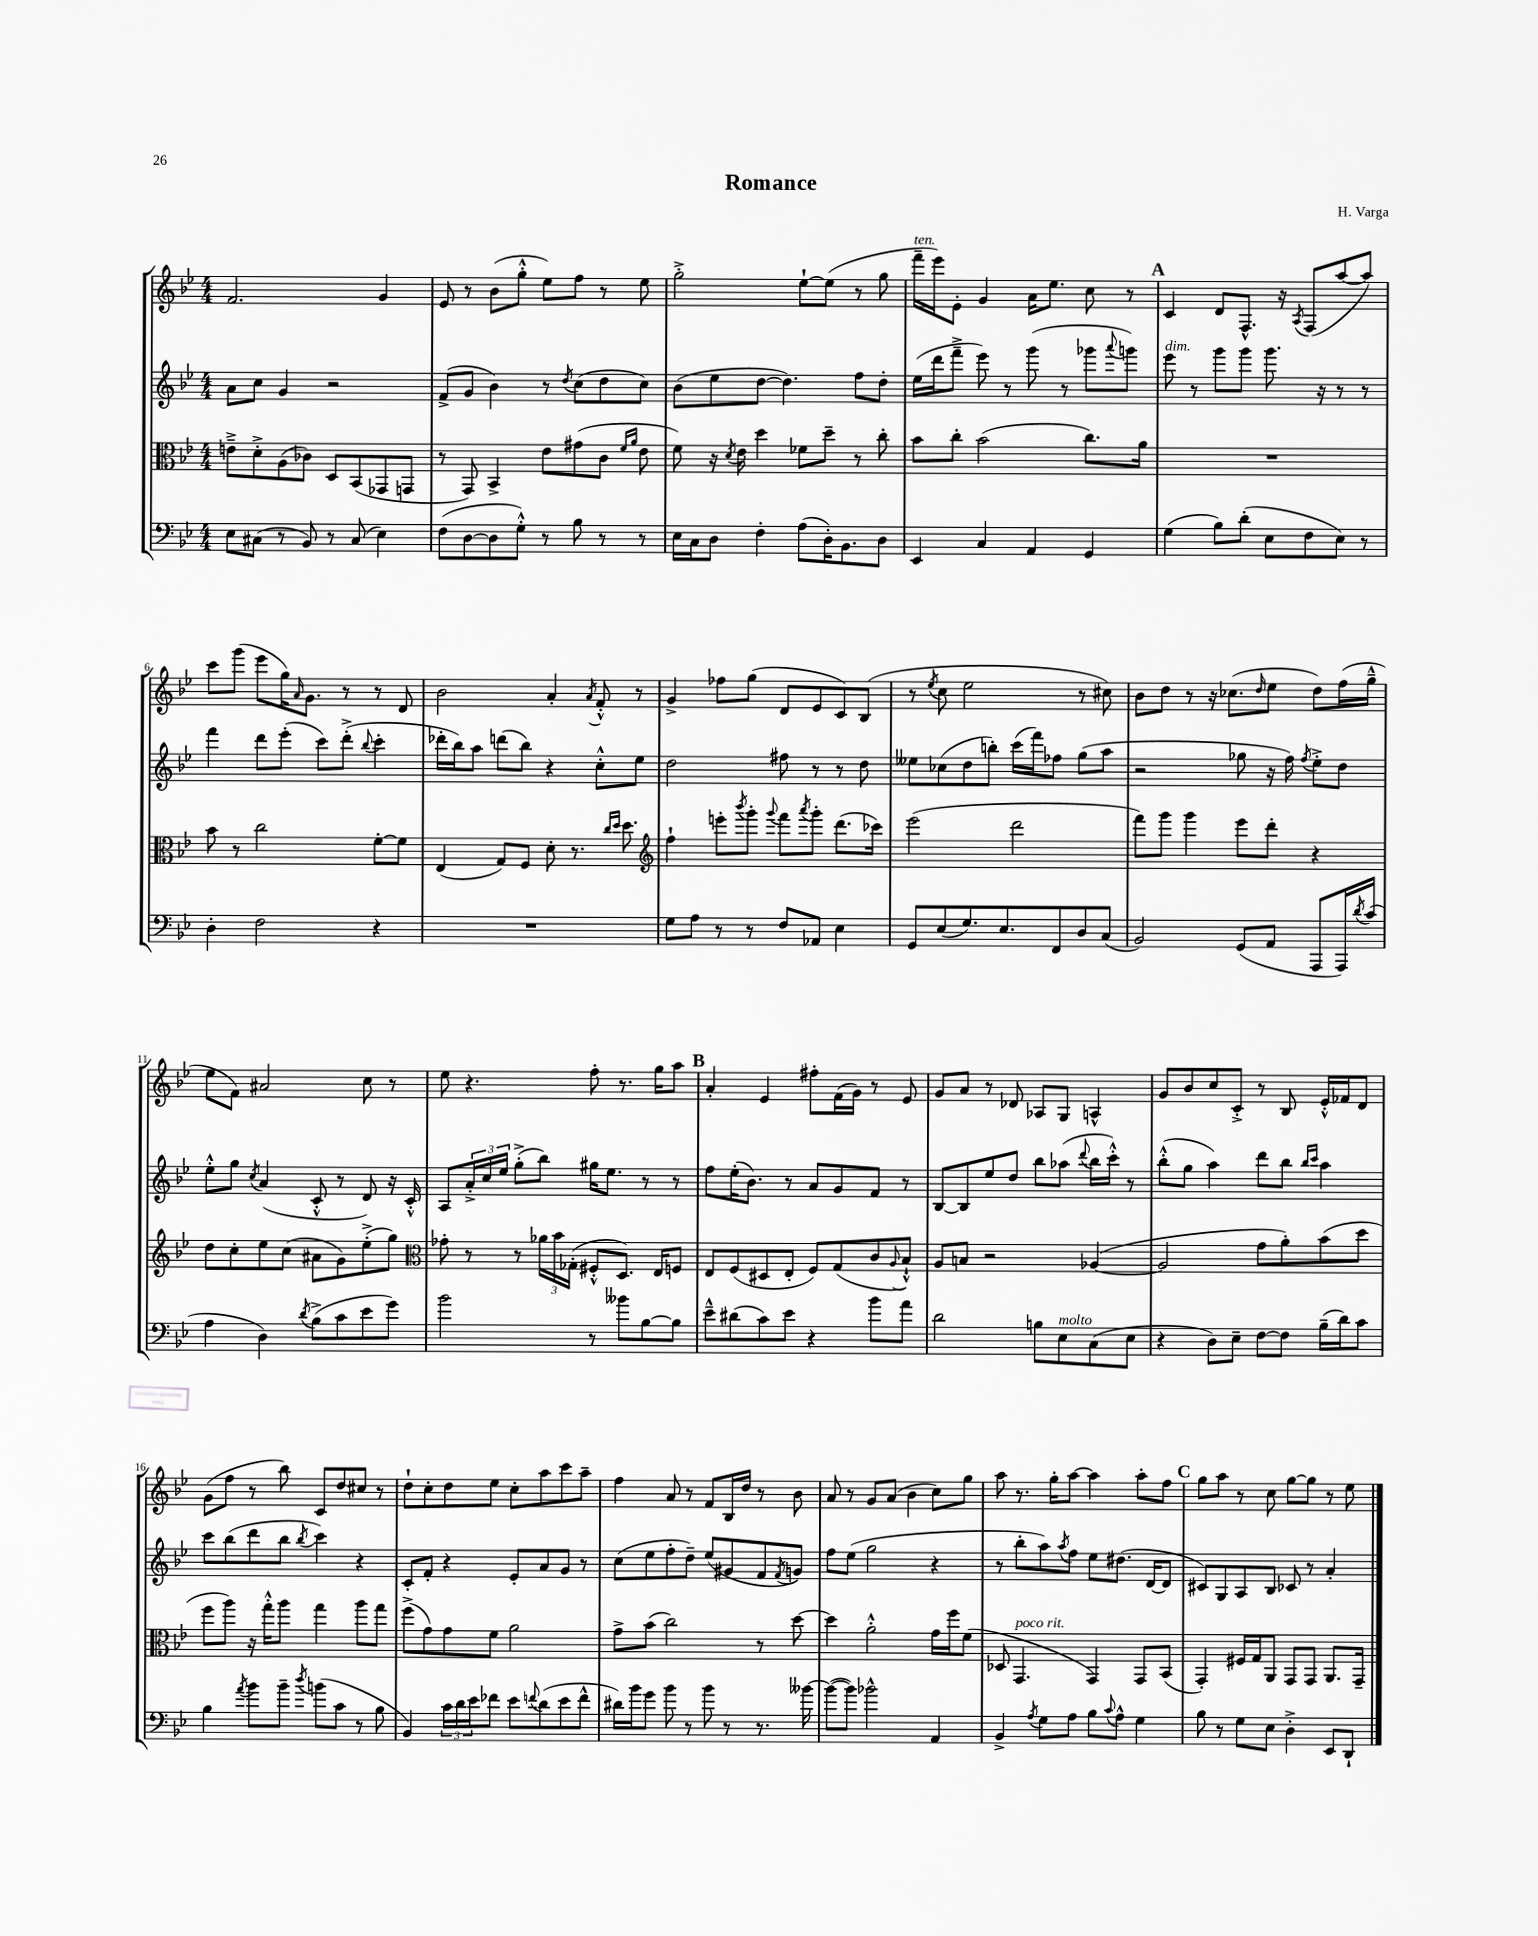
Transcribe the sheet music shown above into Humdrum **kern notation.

**kern	**kern	**kern	**kern
*staff4	*staff3	*staff2	*staff1
*clefF4	*clefC3	*clefG2	*clefG2
*k[b-e-]	*k[b-e-]	*k[b-e-]	*k[b-e-]
*M4/4	*M4/4	*M4/4	*M4/4
8E-\L	8e~^\L	8a\L	2.f/
(8C#\J	8d'^\	8cc\J	.
8r	(8A\	4g/	.
8BB-/)	8c-\J)	.	.
8r	8D/L	2r	.
(8C#/	(8BB-/	.	.
4E-\)	8GG-/	.	4g/
.	8GG/J	.	.
=	=	=	=
(8F\L	8r	(8f^/L	8e-/
[8D\	8GG/)	8g/J	8r
8D\]	4BB-^/	4b-\)	(8b-\L
8G'^^\J)	.	.	8gg'^^\J
8r	8e-\L	8r	8ee-\L)
.	.	8qdd/	.
8B-\	(8g#\	(8cc\L	8ff\J
8r	8c\J	8dd\	8r
.	16qqf/LL	.	.
.	16qqa/JJ	.	.
8r	8e-\	8cc\J)	8ee-\
=	=	=	=
16E-\LL	8f\)	(8b-\L	2gg'^\
16C\J	.	.	.
8D\J	16r	8ee-\	.
.	8qd/	.	.
.	16e-\	.	.
4F'\	4dd\	[8dd\J	.
.	.	4.dd\])	.
(8A\L	8f-\L	.	[8ee-`\L
16D'\K)	8dd~\J	.	(8ee-\]J
8.BB-\	.	.	.
.	8r	8ff\L	8r
8D\J	8cc'\	8dd'\J	8gg\
=	=	=	=
4EE-/	8b-\L	(16ee-\LL	16fff~\LL
.	.	16ddd\J	16eee-\J)
.	8cc'\J	8fff~^\J	8e-'\J
4C/	(2b-\	8eee-\)	4g/
.	.	8r	.
4AA/	.	(8ggg\	16a\LK
.	.	.	8.ee-\J
.	.	8r	.
4GG/	8.cc\L)	8ggg-\L	8cc\
.	.	8qqaaa/	.
.	.	8ggg\J)	8r
.	16a\Jk	.	.
=	=	=	=
(4G\	1r	8eee-\	4c/
.	.	8r	.
8B-\L)	.	8ggg\L	8d/L
(8d'\J	.	8ggg\J	8.F^^/J
8E-\L	.	8.ggg\	.
.	.	.	16r
.	.	.	8qA/
8F\	.	.	(8F/L
.	.	16r	.
8E-\J)	.	8r	[8aa/
8r	.	8r	8aa/]J)
=	=	=	=
4D'\	8b-\	4fff\	8ccc\L
.	8r	.	(8ggg\J
2F\	2cc\	8ddd\L	8eee-\L
.	.	(8eee-'\J	16gg\K)
.	.	.	16qqa/
.	.	.	8.g\J
.	.	8ccc\L)	.
.	.	(8ddd'^\J	8r
.	.	8qqbb-/	.
4r	[8f'\L	4ccc'\	8r
.	8f\]J	.	8d/
=	=	=	=
1r	(4E-/	16ddd-'\LL	2b-\
.	.	16bb-\J)	.
.	.	8aa\J	.
.	8G/L)	(8ddd\L	.
.	8F/J	8bb-\J)	.
.	8d'\	4r	4a'/
.	8.r	.	.
.	.	.	8qa/
.	.	8cc'^^\L	8f'^^/
.	16qqcc/LL	.	.
.	16qqdd/JJ	.	.
.	8.dd\	.	.
.	.	8ee-\J	8r
=	=	=	=
*	*clefG2	*	*
8G\L	4ff`\	2dd\	4g^/
8A\J	.	.	.
8r	8eee'\L	.	8ff-\L
.	8qbbb-/	.	.
8r	8ggg'\J	.	(8gg\J
.	8qqggg/	.	.
8F/L	8fff\L	8ff#\	8d/L
.	8qaaa/	.	.
8AA-/J	8ggg'\J	8r	8e-/
4E-\	(8.ddd\L	8r	8c/)
.	.	8dd\	(8B-/J
.	16ccc-\Jk)	.	.
=	=	=	=
8GG/L	(2eee-\	8ee--\L	8r
.	.	.	8qee-/
(8E-/	.	(8cc-\	8cc\
8.G/)	.	8dd\	2ee-\
.	.	8bb'\J)	.
8.E-/	.	.	.
.	2ddd\	(16ccc\LL	.
.	.	16fff\J)	.
8FF/	.	8ff-\J	.
8D/	.	(8gg\L	8r
(8C/J	.	8aa\J	8cc#\)
=	=	=	=
2BB-/)	8fff\L)	2r	8b-\L
.	8ggg\J	.	8dd\J
.	4ggg\	.	8r
.	.	.	16r
.	.	.	(8.cc-\L
(8GG/L	8eee-\L	8gg-\	.
.	.	.	16qqdd/
8AA/J	8ddd'\J	16r	8ee-\J
.	.	16ff\)	.
.	.	8qff/	.
8AAA/L	4r	8ee-'^\L	8dd\L)
16AAA/L)	.	8dd\J	(16ff\L
8qd/	.	.	.
(16c/JJ	.	.	16gg~^^\JJ
=	=	=	=
4A\	8dd\L	8ee-'^^\L	8ee-\L
.	8cc'\	8gg\J	8f\J)
.	.	8qcc/	.
4D\)	8ee-\	(4a/	2a#/
.	(8cc\J	.	.
8qd/	.	.	.
(8B-^\L	8a#\L	8c'^^/	.
8c\	8g\)	8r	.
8e-\	(8ee-'^\	8d/)	8cc\
8g\J)	8gg\J)	16r	8r
.	.	16c'^^/	.
=	=	=	=
*	*clefC3	*	*
2b-\	8g-'\	8A/L	8ee-\
.	8r	24a'^/L	4.r
.	.	24cc/	.
.	.	24ee-/JJ	.
.	8r	(8gg'^\L	.
.	24a-\LL	8bb-\J)	.
.	24b-\	.	.
.	(24G-'\JJ	.	.
8r	8F#'^^/L	16gg#\LK	8ff'\
.	.	8.ee-\J	.
8b--\L	8.D/J)	.	8.r
[8B-\	.	8r	.
.	16E-/LK	.	16gg\LK
8B-\]J	8F/J	8r	8aa\J
=	=	=	=
8e-~^^\L	8E-/L	8ff\L	4a'/
(8d#\	(8F/	(16ee-'\K	.
.	.	8.b-\J)	.
8c\)	8D#/	.	4e-/
8e-\J	8E-'/J	8r	.
4r	8F/L)	8a/L	8ff#'\L
.	(8G/	8g/	(16f\L
.	.	.	16g\JJ)
8b-\L	8c/	8f/J	8r
.	8qqA/	.	.
8a\J	8B-`^^/J)	8r	8e-/
=	=	=	=
2d\	8A/L	[8B-/L	8g/L
.	8B/J	8B-/]	8a/J
.	2r	8ee-/	8r
.	.	8dd/J	8d-/
8B\L	.	8bb-\L	8A-/L
8E-\	.	(8aa-\J	8G/J
.	.	8qqddd/	.
(8C\	([4A-/	16bb-\LL	4A^^/
.	.	16ccc'^^\JJ)	.
8E-\J	.	8r	.
=	=	=	=
4r	2A-/]	(8bb-'^^\L	8g/L
.	.	8gg\J	8b-/
8D\L)	.	4aa\)	8cc/
8E-~\J	.	.	8c'^/J
[8F\L	8g\L	8ddd\L	8r
8F\]J	8a'\)	8bb-\J	8B-/
.	.	16qqbb-/LL	.
.	.	16qqccc/JJ	.
(16B-~\LL	(8b-\	4aa\	16e-'^^/LL
16d\J)	.	.	16f-/J
8c\J	8dd\J	.	8d/J
=	=	=	=
4B-\	8ff\L	8ccc\L	(8g\L
.	8aa\J)	(8bb-\	8ff\J
8qa/	.	.	.
8b-\L	16r	8ddd\	8r
.	16gg'^^\LK	.	.
8b-~\J	8aa\J	8bb-\J	8bb-\)
8qdd/	.	8qbb-/	.
(8b\L	4gg\	4ccc\)	8c/L
8c\J	.	.	8dd/
8r	8aa\L	4r	8cc#/J
8B-\	8gg\J	.	8r
=	=	=	=
4BB-/)	(8ff^\L	8c'/L	8dd`\L
.	8g\)	8f'/J	8cc'\
24c\LL	8g\	4r	8dd\
24d\	.	.	.
24e-\J	.	.	.
8f-\J	8f\J	.	8ee-\J
8e-\L	2a\	8e-'/L	8cc'\L
8qqf/	.	.	.
(8d\	.	8a/	8aa\
8e-\	.	8g/J	8ccc\
8f^^\J	.	8r	8aa~\J
=	=	=	=
16d#\LL)	8g^\L	(8cc\L	4ff\
16b-\J	.	.	.
8g\J	(8b-\J	8ee-\	.
8b-\	2cc\)	8ff'\	8a/
8r	.	8dd~\J)	8r
8b-\	.	(8ee-/L	8f/L
8r	.	8g#/	16B-/L
.	.	.	16dd/JJ
8.r	8r	8f/	8r
.	.	8qf/	.
.	[8dd\	8g/J)	8b-\
[16b--\	.	.	.
=	=	=	=
(8b--\_L	4dd\]	8ff\L	8a/
8b--\]J)	.	(8ee-\J	8r
2b-^^\	2a'^^\	2gg\	8g/L
.	.	.	(8a/J
.	.	.	4b-\
4AA/	16g\LL	4r	8cc\L)
.	16ff\J	.	.
.	(8f\J	.	8gg\J
=	=	=	=
4BB-^/	8D-/	8r	8aa\
.	4.GG/	8bb-'\L	8.r
8qA/	.	.	.
8G\L	.	8aa\)	.
.	.	.	16gg'\LK
.	.	8qaa/	.
8A\J	.	8ff\J	[8aa\J
8B-\L	4GG/)	8ee-\L	4aa\]
8qqc/	.	.	.
8A^^\J	.	(8.dd#\J	.
4G\	8GG/L	.	8aa'\L
.	.	[16d/LK	.
.	(8BB-/J	8d/]J	8ff\J
=	=	=	=
8B-\	4GG'/)	8c#/L)	8gg\L
8r	.	8G/	8aa\J
8G\L	16F#/LL	8A/	8r
.	16G/J	.	.
8E-\J	8AA/J	8B-/J	8cc\
4D'^\	8GG/L	8c-/	[8gg\L
.	8GG/J	8r	8gg\]J
8EE-/L	8.AA/L	4a'/	8r
8DD`/J	.	.	8ee-\
.	16GG~/Jk	.	.
==	==	==	==
*-	*-	*-	*-
